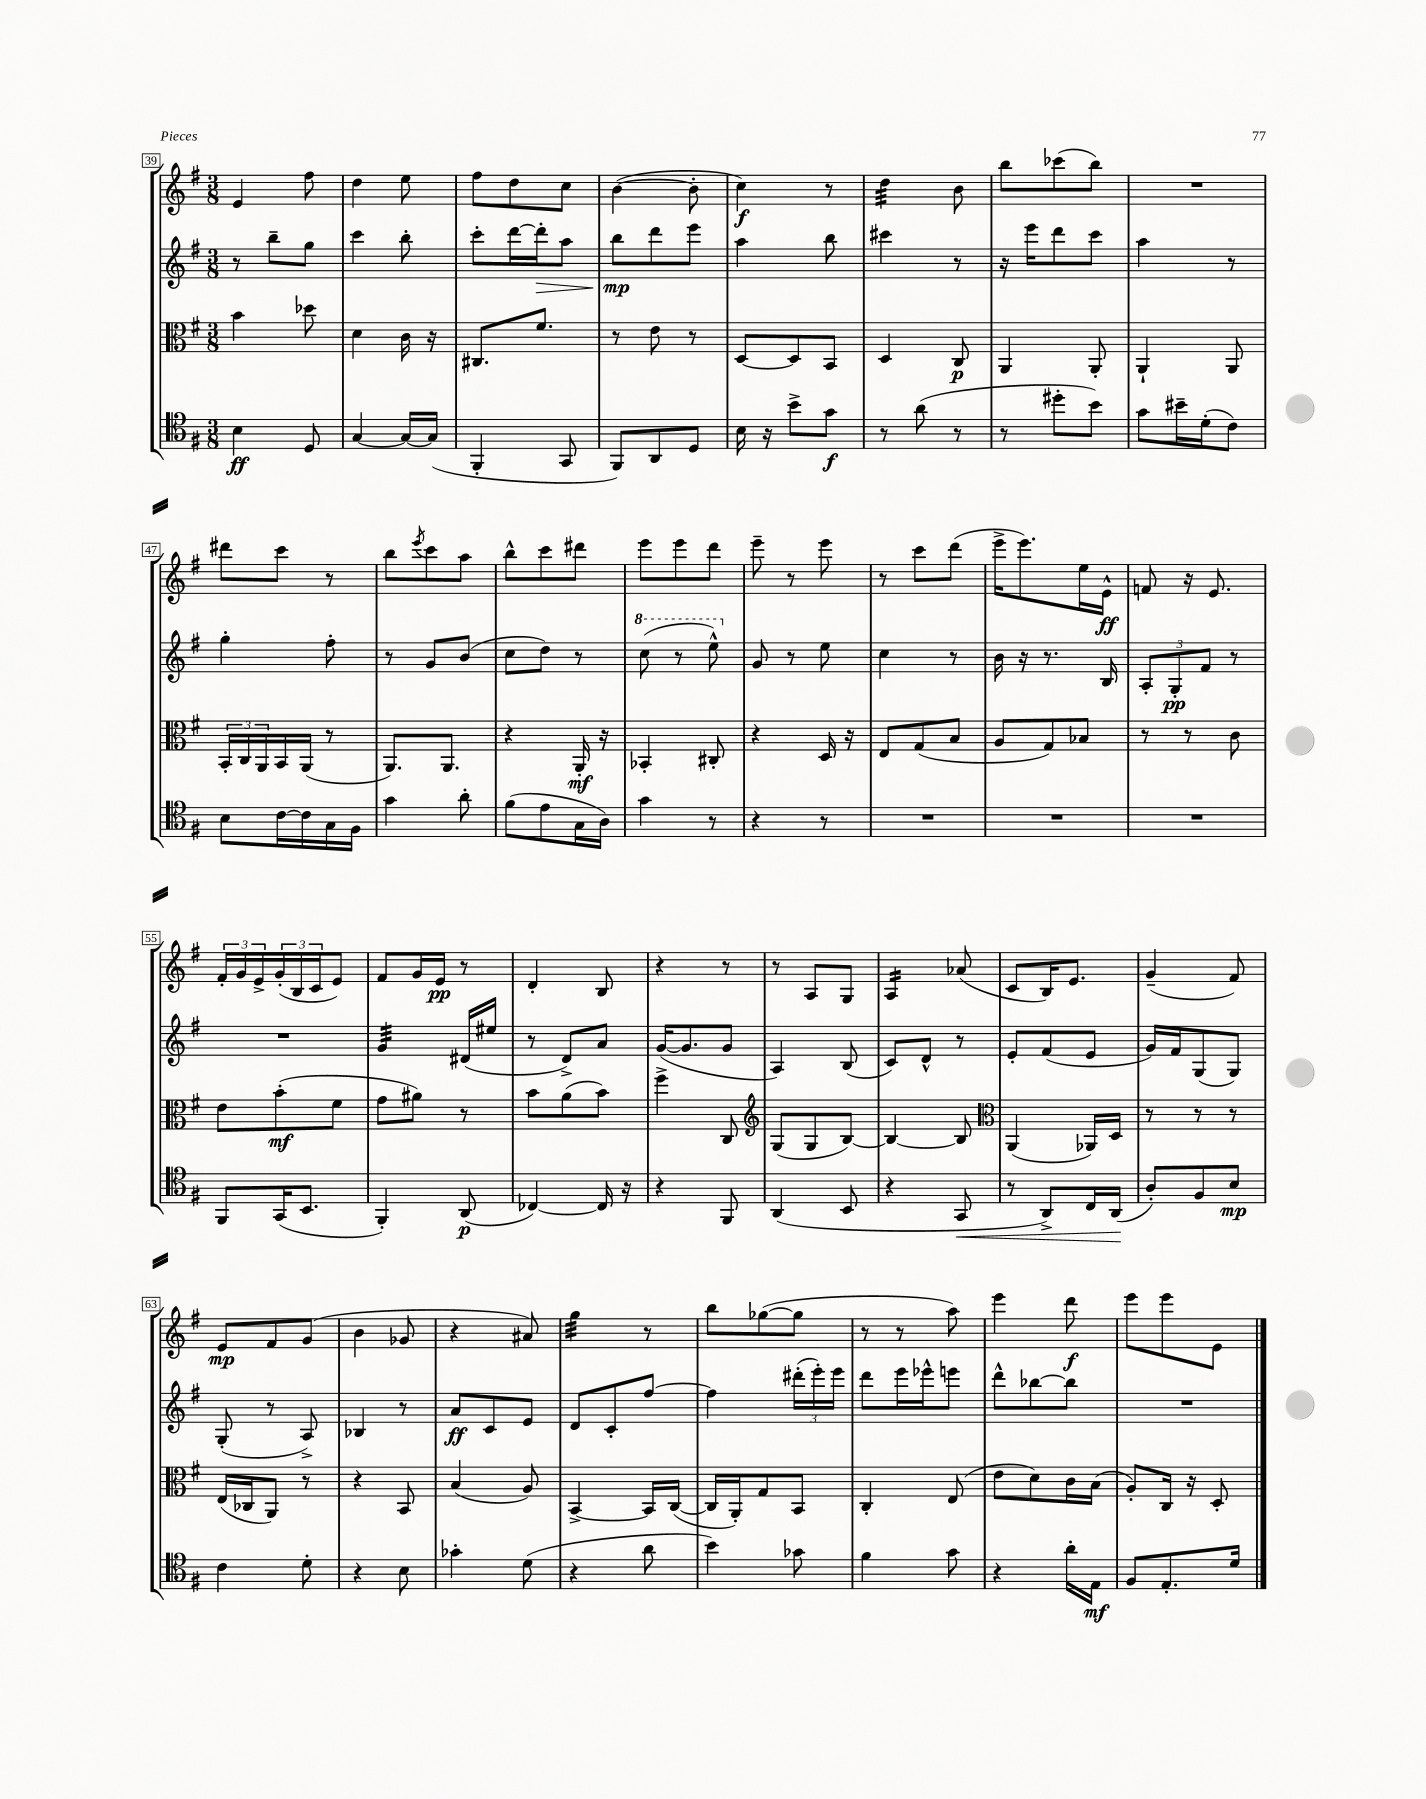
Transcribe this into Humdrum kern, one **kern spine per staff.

**kern	**dynam	**kern	**dynam	**kern	**dynam	**kern	**dynam
*part4	*part4	*part3	*part3	*part2	*part2	*part1	*part1
*staff4	*staff4	*staff3	*staff3	*staff2	*staff2	*staff1	*staff1
*clefC4	*	*clefC3	*	*clefG2	*	*clefG2	*
*k[f#]	*	*k[f#]	*	*k[f#]	*	*k[f#]	*
*M3/8	*	*M3/8	*	*M3/8	*	*M3/8	*
=39	=39	=39	=39	=39	=39	=39	=39
4B\	ff	4b\	.	8r	.	4e/	.
.	.	.	.	8bb~\L	.	.	.
8D/	.	8dd-X\	.	8gg\J	.	8ff#\	.
=40	=40	=40	=40	=40	=40	=40	=40
[4G/	.	4d\	.	4ccc\	.	4dd\	.
16G/LL_	.	16c\	.	8bb'\	.	8ee\	.
(16G/JJ]	.	16r	.	.	.	.	.
=41	=41	=41	=41	=41	=41	=41	=41
4FF#'/	.	8.C#X/L	.	8ccc'\L	.	8ff#\L	.
.	.	.	.	[16ddd\L	.	8dd\	.
!	!	!	!	!	!LO:HP:b	!	!
.	.	8.f#/J	.	16ddd'\J]	>	.	.
8GG/	.	.	.	8aa\J	.	8cc\J	.
=42	=42	=42	=42	=42	=42	=42	=42
8FF#/L)	.	8r	.	8bb\L	mp	([4b\	.
8AA/	.	8e\	.	8ddd\	]	.	.
8D/J	.	8r	.	8eee\J	.	8b'\]	.
=43	=43	=43	=43	=43	=43	=43	=43
16B\	.	[8D/L	.	4aa\	.	4cc\)	f
16r	.	.	.	.	.	.	.
8b^\L	.	8D/]	.	.	.	.	.
8g\J	f	8BB/J	.	8bb\	.	8r	.
=44	=44	=44	=44	=44	=44	=44	=44
*	*	*	*	*	*	*tremolo	*
8r	.	4D/	.	4ccc#X\	.	32dd\LLL	.
.	.	.	.	.	.	32dd\	.
.	.	.	.	.	.	32dd\	.
.	.	.	.	.	.	32dd\	.
(8a\	.	.	.	.	.	32dd\	.
.	.	.	.	.	.	32dd\	.
.	.	.	.	.	.	32dd\	.
.	.	.	.	.	.	32dd\JJJ	.
*	*	*	*	*	*	*Xtremolo	*
8r	.	8C/	p	8r	.	8b\	.
=45	=45	=45	=45	=45	=45	=45	=45
8r	.	4AA/	.	16r	.	8bb\L	.
.	.	.	.	16eee\KL	.	.	.
8dd#X'\L	.	.	.	8ddd\	.	(8ccc-X\	.
8b\J)	.	8AA'/	.	8ccc\J	.	8bb\J)	.
=46	=46	=46	=46	=46	=46	=46	=46
8g\L	.	4AA`/	.	4aa\	.	4.r	.
16b#X~\L	.	.	.	.	.	.	.
(16d'\J	.	.	.	.	.	.	.
8c\J)	.	8AA/	.	8r	.	.	.
!!LO:LB:g=z
=47	=47	=47	=47	=47	=47	=47	=47
8B\L	.	24BB'/LL	.	4gg'\	.	8ddd#X\L	.
.	.	24C/	.	.	.	.	.
.	.	24AA/	.	.	.	.	.
[16c\L	.	16BB/	.	.	.	8ccc\J	.
16c\]	.	(16AA/JJ	.	.	.	.	.
16G\	.	8r	.	8ff#'\	.	8r	.
16F#\JJ	.	.	.	.	.	.	.
=48	=48	=48	=48	=48	=48	=48	=48
4g\	.	8.AA/L)	.	8r	.	8bb\L	.
.	.	.	.	.	.	8qeee/	.
.	.	.	.	8g/L	.	8ccc\	.
.	.	8.AA/J	.	.	.	.	.
8a'\	.	.	.	(8b/J	.	8aa\J	.
=49	=49	=49	=49	=49	=49	=49	=49
(8f#\L	.	4r	.	8cc\L	.	8bb^^\L	.
8e\	.	.	.	8dd\J)	.	8ccc\	.
16G\L	.	16AA'/	mf	8r	.	8ddd#X\J	.
16A\JJ)	.	16r	.	.	.	.	.
=50	=50	=50	=50	=50	=50	=50	=50
*	*	*	*	*8va	*	*	*
4g\	.	4BB-X'/	.	(8ccc\	.	8eee\L	.
.	.	.	.	8r	.	8eee\	.
8r	.	8C#X'/	.	8eee^^\)	.	8ddd\J	.
=51	=51	=51	=51	=51	=51	=51	=51
*	*	*	*	*X8va	*	*	*
4r	.	4r	.	8g/	.	8eee~\	.
.	.	.	.	8r	.	8r	.
8r	.	16D/	.	8ee\	.	8eee\	.
.	.	16r	.	.	.	.	.
=52	=52	=52	=52	=52	=52	=52	=52
4.r	.	8E/L	.	4cc\	.	8r	.
.	.	(8G/	.	.	.	8ccc\L	.
.	.	8B/J	.	8r	.	(8ddd\J	.
=53	=53	=53	=53	=53	=53	=53	=53
4.r	.	8A/L	.	16b\	.	16eee^\KL	.
.	.	.	.	16r	.	8.eee\)	.
.	.	8G/)	.	8.r	.	.	.
.	.	8B-X/J	.	.	.	16ee\L	.
.	.	.	.	16B/	.	16e^^\JJ	ff
=54	=54	=54	=54	=54	=54	=54	=54
4.r	.	8r	.	12A'/L	.	8fn/	.
.	.	.	.	12G'/	pp	.	.
.	.	8r	.	.	.	16r	.
.	.	.	.	12f#/J	.	.	.
.	.	.	.	.	.	8.e/	.
.	.	8c\	.	8r	.	.	.
!!LO:LB:g=z
=55	=55	=55	=55	=55	=55	=55	=55
8FF#/L	.	8e\L	.	4.r	.	24f#'/LL	.
.	.	.	.	.	.	24g/	.
.	.	.	.	.	.	24e^/	.
(16GG/K	.	(8b'\	mf	.	.	(24g'/	.
.	.	.	.	.	.	24B/	.
8.BB/J	.	.	.	.	.	.	.
.	.	.	.	.	.	24c/J	.
.	.	8f#\J	.	.	.	8e/J)	.
=56	=56	=56	=56	=56	=56	=56	=56
*	*	*	*	*tremolo	*	*	*
4FF#'/)	.	8g\L	.	32g/LLL	.	8f#/L	.
.	.	.	.	32g/	.	.	.
.	.	.	.	32g/	.	.	.
.	.	.	.	32g/	.	.	.
.	.	8a#X\J)	.	32g/	.	16g/L	.
.	.	.	.	32g/	.	.	.
.	.	.	.	32g/	.	16e/JJ	pp
.	.	.	.	32g/JJJ	.	.	.
*	*	*	*	*Xtremolo	*	*	*
(8AA/	p	8r	.	(16d#X/LL	.	8r	.
.	.	.	.	16ee#X/JJ	.	.	.
=57	=57	=57	=57	=57	=57	=57	=57
[4C-X/)	.	8b\L	.	8r	.	4d'/	.
.	.	(8a\	.	8d^/L)	.	.	.
16C-/]	.	8b\J)	.	8a/J	.	8B/	.
16r	.	.	.	.	.	.	.
=58	=58	=58	=58	=58	=58	=58	=58
4r	.	4ff#^\	.	([16g/KL	.	4r	.
.	.	.	.	8.g/]	.	.	.
8FF#/	.	8C/	.	8g/J	.	8r	.
=59	=59	=59	=59	=59	=59	=59	=59
*	*	*clefG2	*	*	*	*	*
(4AA/	.	(8G/L	.	4A/)	.	8r	.
.	.	8G/	.	.	.	8A/L	.
8BB/	.	[8B/J)	.	(8B/	.	8G/J	.
=60	=60	=60	=60	=60	=60	=60	=60
*	*	*	*	*	*	*tremolo	*
4r	.	4B/_	.	8c/L)	.	16A/LL	.
.	.	.	.	.	.	16A/	.
.	.	.	.	8d^^/J	.	16A/	.
.	.	.	.	.	.	16A/JJ	.
*	*	*	*	*	*	*Xtremolo	*
!	!LO:HP:b	!	!	!	!	!	!
8GG/	<	8B/]	.	8r	.	(8a-X/	.
=61	=61	=61	=61	=61	=61	=61	=61
*	*	*clefC3	*	*	*	*	*
8r	.	(4AA/	.	8e'/L	.	8c/L	.
8AA^/L)	.	.	.	(8f#/	.	16B/K)	.
.	.	.	.	.	.	8.e/J	.
16C/L	.	16AA-X/LL)	.	8e/J	.	.	.
(16AA/JJ	.	16D/JJ	.	.	.	.	.
.	[	.	.	.	.	.	.
=62	=62	=62	=62	=62	=62	=62	=62
8A'/L)	.	8r	.	16g/LL)	.	(4g~/	.
.	.	.	.	16f#/J	.	.	.
8F#/	.	8r	.	(8G/	.	.	.
8B/J	mp	8r	.	8G/J)	.	8f#/)	.
!!LO:LB:g=z
=63	=63	=63	=63	=63	=63	=63	=63
4c\	.	(16E/LL	.	(8G'/	.	8e/L	mp
.	.	16C-X/J	.	.	.	.	.
.	.	8AA/J)	.	8r	.	8f#/	.
8d'\	.	8r	.	8A^/)	.	(8g/J	.
=64	=64	=64	=64	=64	=64	=64	=64
4r	.	4r	.	4B-X/	.	4b\	.
8B\	.	8BB/	.	8r	.	8g-X/	.
=65	=65	=65	=65	=65	=65	=65	=65
4g-X'\	.	(4B/	.	8a/L	ff	4r	.
.	.	.	.	8c/	.	.	.
(8d\	.	8A/)	.	8e/J	.	8a#X/)	.
=66	=66	=66	=66	=66	=66	=66	=66
*	*	*	*	*	*	*tremolo	*
4r	.	[4BB^/	.	8d/L	.	32gg\LLL	.
.	.	.	.	.	.	32gg\	.
.	.	.	.	.	.	32gg\	.
.	.	.	.	.	.	32gg\	.
.	.	.	.	8c'/	.	32gg\	.
.	.	.	.	.	.	32gg\	.
.	.	.	.	.	.	32gg\	.
.	.	.	.	.	.	32gg\JJJ	.
*	*	*	*	*	*	*Xtremolo	*
8a\	.	16BB/LL]	.	[8ff#/J	.	8r	.
.	.	([16C/JJ	.	.	.	.	.
=67	=67	=67	=67	=67	=67	=67	=67
4b\)	.	16C/LL]	.	4ff#\]	.	8bb\L	.
.	.	16AA'/J)	.	.	.	.	.
.	.	8G/	.	.	.	([8gg-X\	.
8g-X\	.	8BB/J	.	(24ddd#X'\LL	.	8gg-\J]	.
.	.	.	.	24eee'\)	.	.	.
.	.	.	.	24eee\JJ	.	.	.
=68	=68	=68	=68	=68	=68	=68	=68
4f#\	.	4C'/	.	8ddd\L	.	8r	.
.	.	.	.	16eee\L	.	8r	.
.	.	.	.	16eee-X^^\J	.	.	.
8g\	.	(8E/	.	8eeen\J	.	8aa\)	.
=69	=69	=69	=69	=69	=69	=69	=69
4r	.	8e\L	.	8ddd^^\L	.	4eee\	.
.	.	8d\)	.	[8bb-X\	.	.	.
16a'\LL	.	16c\L	.	8bb-\J]	.	8ddd\	f
16E\JJ	mf	(16B\JJ	.	.	.	.	.
=70	=70	=70	=70	=70	=70	=70	=70
8F#/L	.	8A'/L)	.	4.r	.	8eee\L	.
8.E'/	.	16C/Jk	.	.	.	8eee\	.
.	.	16r	.	.	.	.	.
.	.	8D'/	.	.	.	8e\J	.
16d/Jk	.	.	.	.	.	.	.
==	==	==	==	==	==	==	==
*-	*-	*-	*-	*-	*-	*-	*-
